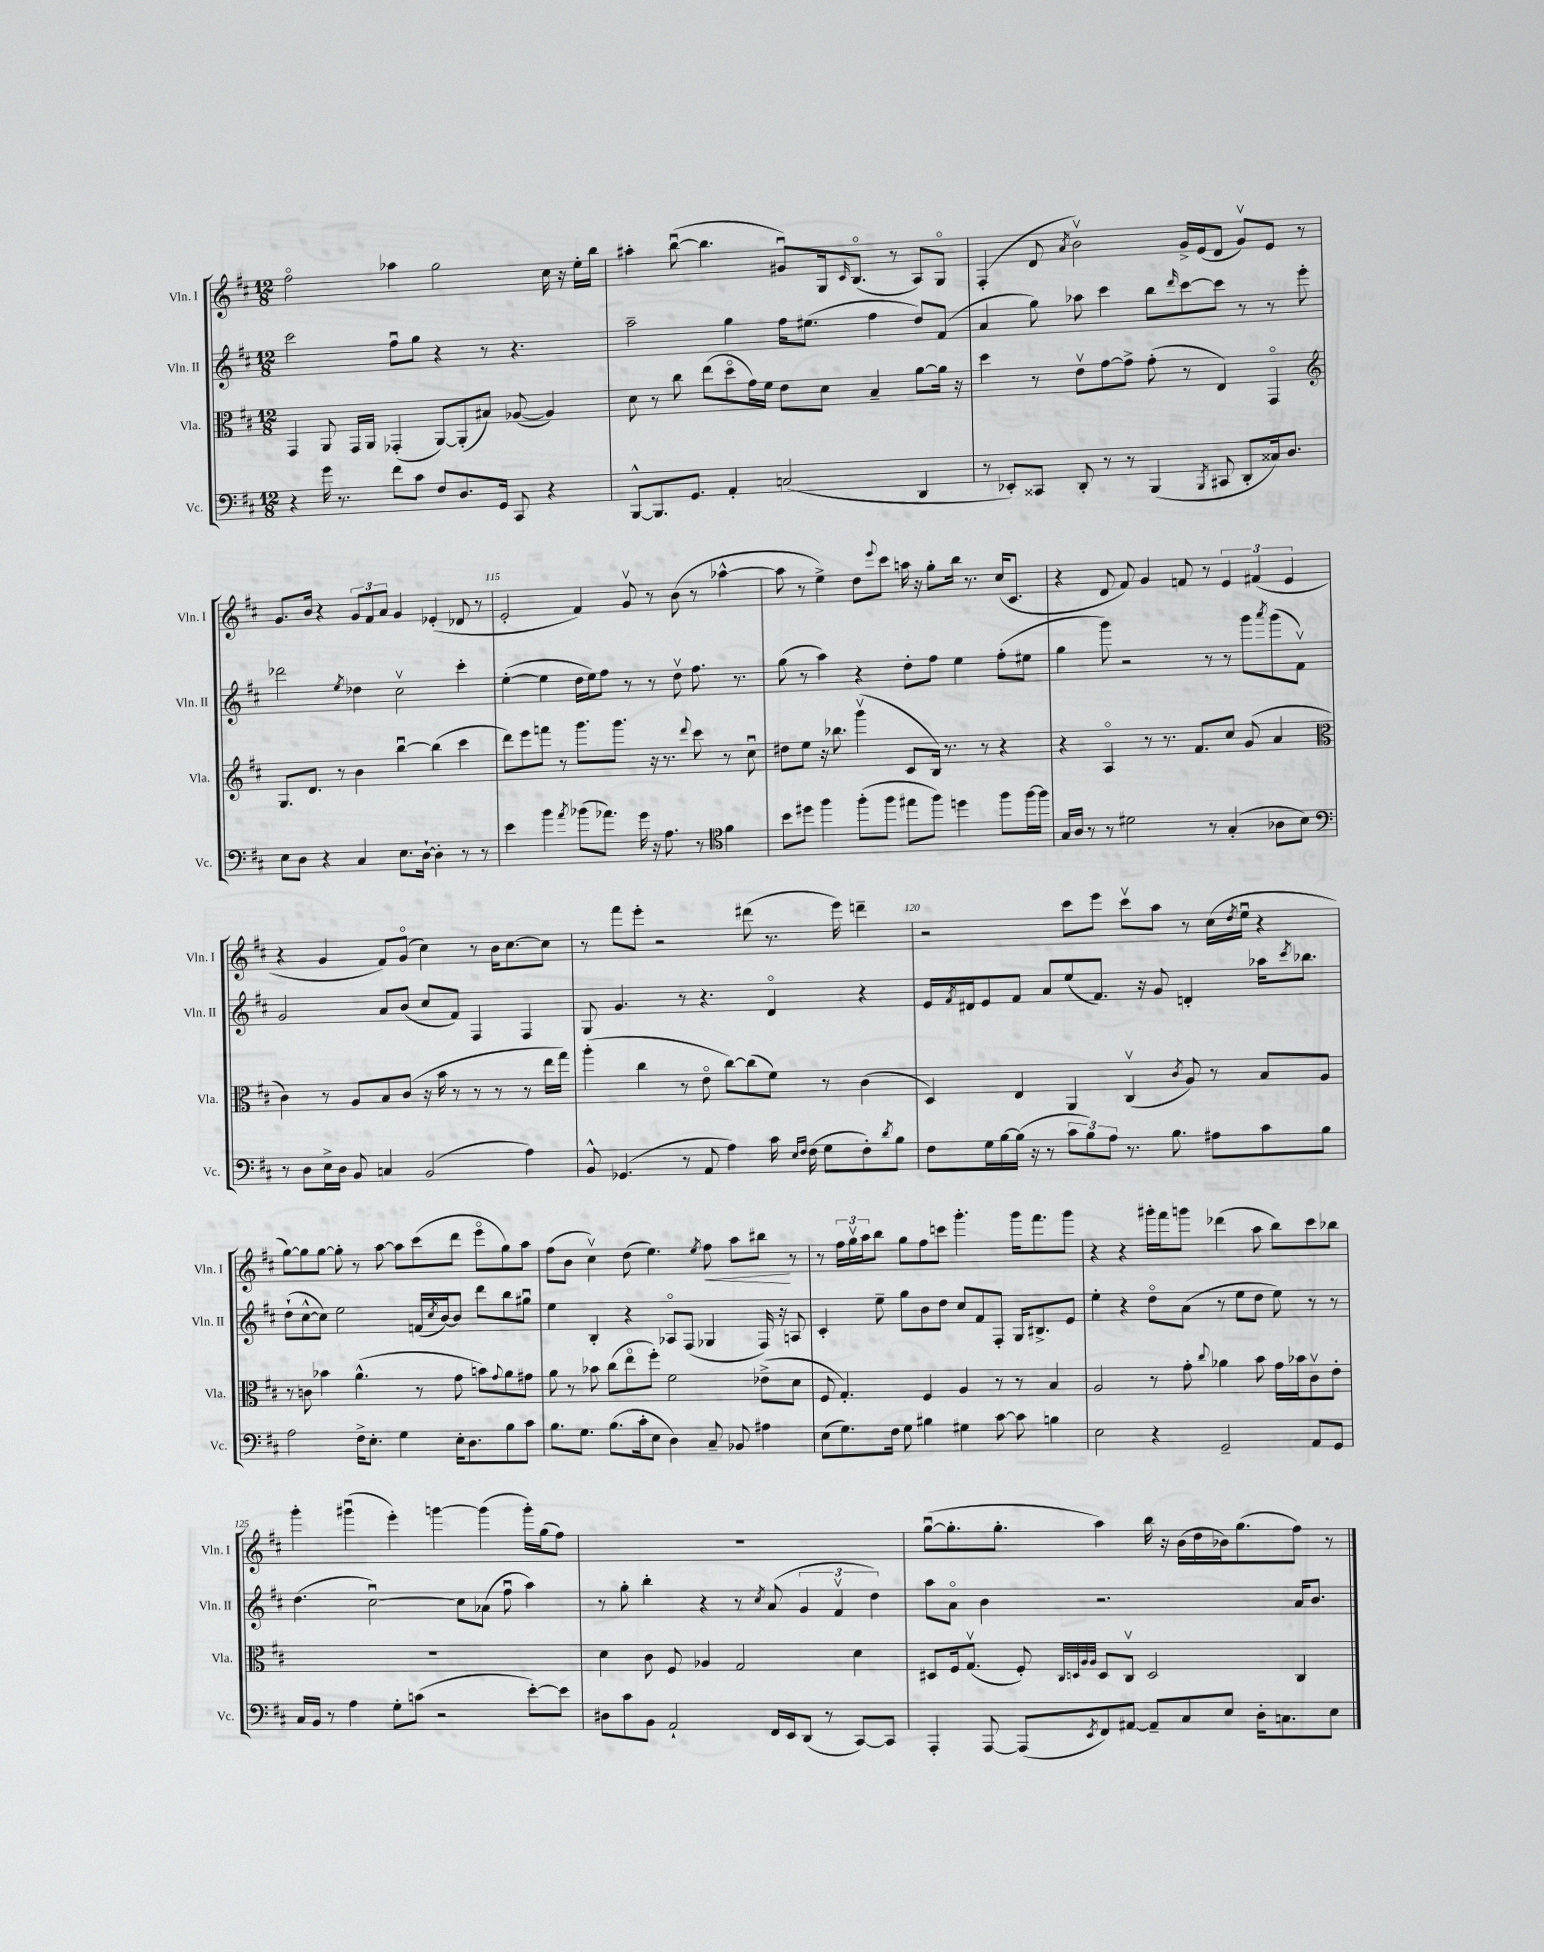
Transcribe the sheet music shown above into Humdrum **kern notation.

**kern	**kern	**kern	**kern	**dynam
*part4	*part3	*part2	*part1	*part1
*staff4	*staff3	*staff2	*staff1	*staff1
*I"Vc.	*I"Vla.	*I"Vln. II	*I"Vln. I	*
*I'Vc.	*I'Vla.	*I'Vln. II	*I'Vln. I	*
*clefF4	*clefC3	*clefG2	*clefG2	*
*k[f#c#]	*k[f#c#]	*k[f#c#]	*k[f#c#]	*
*M12/8	*M12/8	*M12/8	*M12/8	*
=111	=111	=111	=111	=111
4r	4GG/	2ccc#\	2ff#\	.
16g\	8AA/	.	.	.
8.r	.	.	.	.
.	16GG/LL	.	.	.
.	16AA/JJ	.	.	.
8f#\L	(4GG-X'/	8ff#u\L	4aa-X\	.
8c#\J	.	8gg\J	.	.
8F#/L	[8AA/L)	4r	2gg\	.
8.D/	(8AA'/]	.	.	.
.	8B#X/J)	8r	.	.
16GG/Jk	.	.	.	.
8CC#/	([8A-X/	4.r	.	.
4r	4A-/])	.	16cc#\	.
.	.	.	16r	.
.	.	.	16ee'\LL	.
.	.	.	16bb\JJ	.
=112	=112	=112	=112	=112
[8BBB^^/L	8d\	2aa~\	4aa#X'\	.
8.BBB/]	8r	.	.	.
.	8cc#\	.	([8bbu\	.
8.GG/J	.	.	.	.
.	(8ee\L	.	4.bb\]	.
4AA'/	8dd\	4gg\	.	.
.	16g\L)	.	.	.
.	16f#\JJ	.	.	.
(2Cn/	8e\L	16ff#\KL	8g#Xu/L)	.
.	.	(8.ee#X\J	.	.
.	8d\J	.	16G/k	.
.	.	.	16qqc#/	.
.	.	.	(8.B/J	.
.	4B~/	4ff#\	.	.
.	.	.	8r	.
4DD/	[8a\L	8dd/L)	8A/L)	.
.	16a\Jk]	(8f#/J	8G/J	.
.	16r	.	.	.
=113	=113	=113	=113	=113
8r	4dd\	4a/	(4F#'/	.
8EE-X'/L)	.	.	.	.
8CC##X/J	8r	8gg\)	8d/	.
.	.	.	8qa/	.
8DD'/	8ev\L	8aa-X\	2bv\)	.
8r	[8g\	4ccc#\	.	.
8r	8g^\J]	.	.	.
(4BBB/	(8g'\	8bb\L	.	.
.	.	16qqddd/	.	.
.	8r	[8ccc#\	16g^/LL	.
.	.	.	(16e/J	.
8qBBB/	.	.	.	.
8CC#X/	4E/)	8ccc#\J]	8d/J	.
8DD'/L	.	8r	8gv/L)	.
16C##X/k)	4GG/	8r	8e/J	.
8.D/J	.	.	.	.
.	.	8eee'\	8r	.
!!LO:LB:g=z
=114	=114	=114	=114	=114
*	*clefG2	*	*	*
8E\L	8.G/L	2ddd-X\	8.g/L	.
8D\J	.	.	.	.
.	8.d/J	.	16b/Jk	.
4r	.	.	4r	.
.	8r	.	.	.
.	.	8qee/	.	.
4C#/	4b\	4dd-X\	12g/L	.
.	.	.	12f#/	.
.	.	.	12a/J	.
8.E\L	[4bbu\	2cc#v\	4g/	.
[16D`\Jk	.	.	.	.
4D'\]	(4bb\]	.	(4e-X'/	.
8r	4ccc#\	4ccc#'\	8d-X/	.
8r	.	.	8r	.
=115	=115	=115	=115	=115
4e\	8ddd\L)	([4ee'\	2e'/	.
.	8eee\	.	.	.
4b\	8fffn\J	4ee\]	.	.
.	8r	.	.	.
8qa/	.	.	.	.
(8b-X\L	8.ggg\L	16dd\LL	4f#/)	.
.	.	16ee\J)	.	.
8.a-X\J)	.	8ff#\J	.	.
.	8.ggg\J	.	.	.
.	.	8r	8gv/	.
16g\	.	.	.	.
16r	16r	8r	8r	.
8.A\	8.r	.	.	.
.	.	8ddv\	(8b\	.
.	8qqddd/	.	.	.
8r	8ccc#\	8.ff#\	8r	.
*clefC4	*	*	*	*
4f#\	8r	.	[4aa-X^^\	.
.	.	8.r	.	.
.	8cc#u\	.	.	.
=116	=116	=116	=116	=116
8b\L	8dd#X\L	(8gg\	8aa-\]	.
8dd#X\J	8ee\J	8r	8r	.
4ff#\	16r	4aa\)	4ee^\)	.
.	8.bb-X\	.	.	.
(8ff#'\L	(4gggv\	4r	8dd\L	.
.	.	.	8qqeee/	.
8ff#\J	.	.	8ccc#\J	.
8ee#X\L	8c#/L	8dd'\L	16aan\	.
.	.	.	16r	.
8ff#\J)	16B/Jk)	8ff#\J	8gg'\L	.
.	8.r	.	.	.
4ddn\	.	4ee\	16bb\Jk	.
.	.	.	8.r	.
.	8r	.	.	.
8ff#\L	4r	(8ff#'\L	(16cc#/KL	.
.	.	.	8.c#/J	.
[16ff#\L	.	8ee#X\J	.	.
16ff#\JJ]	.	.	.	.
=117	=117	=117	=117	=117
16G/LL	4r	4gg\	4r	.
16A/JJ	.	.	.	.
8r	.	.	.	.
8r	4A/	8ggg\)	8d/	.
2d#X\	.	2r	8f#/)	.
.	8r	.	4g/	.
.	8.r	.	.	.
.	.	.	8fn/	.
.	8.f#/L	.	.	.
8r	.	8r	8r	.
(4G'/	8cc#/J	8r	6e/	.
.	(8g/	8ggg\L	.	.
.	.	.	(6f#X/	.
.	.	8qaaa/	.	.
8A-X\L	4a/	(8ggg\	.	.
.	.	.	6e/	.
8B\J)	.	8f#v\J)	.	.
!!LO:LB:g=z
=118	=118	=118	=118	=118
*clefF4	*clefC3	*	*	*
8r	4c#\)	2g/	4r	.
8D\L	.	.	.	.
16E^\L	8r	.	4g/	.
16D\JJ	.	.	.	.
8BB/	8A/L	.	.	.
4Cn/	8B/	8a/L	8f#/L)	.
.	(8c#/J	(8b/J	(8g/J	.
(2BB/	16r	8cc#/L	4cc#\)	.
.	16b\	.	.	.
.	8r	8f#/J)	.	.
.	8r	4F#/	8r	.
.	8r	.	16b\KL	.
.	.	.	[8.cc#\	.
4A\)	8r	4F#/	.	.
.	16ee\LL	.	8cc#\J]	.
.	16gg\JJ)	.	.	.
=119	=119	=119	=119	=119
8BB^^/	(4aa'\	8G/	8r	.
(4.GG-X/	.	4.g/	8fff#\L	.
.	4cc#\	.	8eee'\J	.
.	.	.	2r	.
8r	8r	8r	.	.
8AA/	8e\	4.r	.	.
4A\)	[8cc#\L)	.	.	.
.	(8cc#\]	.	(8ddd#X\	.
16c#\	8f#\J)	4d/	8.r	.
16qqE/LL	.	.	.	.
16qqF#/JJ	.	.	.	.
(16F#\	.	.	.	.
8G\L	8r	.	.	.
.	.	.	16eee\)	.
8F#'\)	(4c#\	4r	4dddn~\	.
8qd/	.	.	.	.
8B\J	.	.	.	.
=120	=120	=120	=120	=120
8F#\L	4D/)	16e/LL	2r	.
.	.	8qf#/	.	.
.	.	16d#X/J	.	.
16G\L	.	8e/	.	.
[16B\	.	.	.	.
(16B\JJ]	4E/	8f#/J	.	.
16r	.	.	.	.
8r	.	8a/L	.	.
12c#\L	4AA/	(8ee/	8ccc#\L	.
12B\)	.	.	.	.
.	.	8.f#/J)	8eee\J	.
12A\J	.	.	.	.
8.r	(4C#v/	.	8ccc#v\L	.
.	.	16r	.	.
.	.	8g/	8aa\J	.
8.B\	.	.	.	.
.	8qc#/	.	.	.
.	8A/)	4dn'/	8r	.
8A#X\L	8r	.	(16cc#\LL	.
.	.	.	8qdd/	.
.	.	.	16eeu\JJ	.
8c#\	8B/L	16aa-X\KL	4r	.
.	.	8qccc#/	.	.
.	.	8.bb-X\J	.	.
8B\J	8A/J	.	.	.
!!LO:LB:g=z
=121	=121	=121	=121	=121
2A\	8r	(8dd`\L	[8gg\L)	.
.	8cn\	[8cc#^^\	8gg\]	.
.	4b-X\	8cc#\J])	[8gg\J	.
.	.	2ee\	8gg'\]	.
16F#^\KL	(4.a^^\	.	8r	.
8.E'\J	.	.	.	.
.	.	.	[8aa\	.
4G\	.	.	8aa\L]	.
.	8r	(16fn/LL	(8ccc#\	.
.	.	8qcc#/	.	.
.	.	[16b/J)	.	.
16E'\KL	8g\	8b/J]	8ddd\J	.
8.D\	.	.	.	.
.	8bn\L)	8ddd\L	8eee\L	.
.	8qqg/	.	.	.
8B\	8a\	8bb\	8gg\)	.
8c#\J	8g#X\J	8gg#Xu\J	8aa\J	.
=122	=122	=122	=122	=122
8.B\L	8a\	4ee\	(8ff#\L	.
.	8r	.	8b\J	.
8.G\J	.	.	.	.
.	8b-X\	4B'/	4cc#v\)	.
(8.B\L	(8cc#\L	.	.	.
.	8ee\	4r	(8dd\	.
16c#'\k	.	.	.	.
8E\J	8ff#'\J)	.	4.ee\)	.
4D\)	2f#\	8A-X/L	.	.
.	.	(8F#/J	.	.
.	.	.	8qee/	.
!	!	!	!	!LO:HP:b
8C#~/	.	4G-X/	8ff#\	<
8BB-X/	.	.	8aa\L	.
4A#X\	(8e-X^\L	16F#/)	8bb#X\J	.
.	.	16r	.	.
.	8d\J	8An/	8r	[
=123	=123	=123	=123	=123
(8E\L	8F#/	4c#'/	8r	.
8.G\)	4.G'/)	.	24ff#\LL	.
.	.	.	24ggv\	.
.	.	.	24aa\J	.
.	.	8ee~\	8bb\J	.
16F#\Jk	.	.	.	.
8G\	.	8gg\L	8gg\L	.
4B#X\	4F#/	8b\	8ff#\	.
.	.	8dd\J	8cccn\J	.
4G#X\	4A/	8cc#/L	4.ggg'\	.
.	.	8f#/	.	.
[8c#\	8r	8F#'/J	.	.
8c#\]	8r	16G/KL	16ggg\KL	.
.	.	8.B#X^/	8.fff#\	.
4Bn\	4B/	.	.	.
.	.	8e/J	8ggg\J	.
=124	=124	=124	=124	=124
2E\	2A/	4ee'\	4r	.
.	.	4r	4r	.
4r	8r	8dd\L	16ggg#X'\LL	.
.	.	.	16fff#\J	.
.	8g'\	(8a\J	8gggn\J	.
.	8qqcc#/	.	.	.
2GG~/	4a-X\	8r	(4ddd-X\	.
.	.	8ee\L	.	.
.	8b\	8dd\J	8aa\	.
.	16g\LL	8ee\)	8bb\L)	.
.	16b-X\J	.	.	.
8AA/L	8c#v\	8r	8ccc#\	.
8GG/J	8e'\J	8r	8bb-X\J	.
!!LO:LB:g=z
=125	=125	=125	=125	=125
16C#/LL	1.r	(4.dd\	4ggg'\	.
16BB/JJ	.	.	.	.
8r	.	.	.	.
4A\	.	.	(4ggg#Xu\	.
.	.	[2cc#u\)	.	.
8G'\L	.	.	4eee'\)	.
(8cn\J	.	.	.	.
2r	.	.	[4gggn\	.
.	.	8cc#\L]	.	.
.	.	(8a-X\J	(4ggg\]	.
.	.	8ff#u\	.	.
[8e'\L)	.	4aa\)	16ggg'\LL)	.
.	.	.	(16gg\J	.
8e\J]	.	.	8ff#\J)	.
=126	=126	=126	=126	=126
8D#X\L	4d\	8r	1.r	.
8c#\	.	8gg'\	.	.
8BB\J	8c#\	4bb'\	.	.
2AA`/	8F#/	.	.	.
.	4A-X/	4r	.	.
.	2G/	8r	.	.
.	.	8qcc#/	.	.
16FF#/LL	.	(8a/	.	.
16EE/J	.	.	.	.
(8DD/J	.	6g/	.	.
8r	.	.	.	.
.	.	6f#v/	.	.
[8CC#/L)	4d\	.	.	.
.	.	6dd\)	.	.
8CC#/J]	.	.	.	.
=127	=127	=127	=127	=127
4AAA'/	8D#X/L	8aa\L	([8ggu\L	.
.	16F#/k	8a\J	8.gg'\]	.
.	(8.Gv/J	.	.	.
[8AAA/	.	4b\	.	.
.	.	.	8.gg'\J	.
(8AAA/L]	8F#'/)	.	.	.
.	32qqC#/LLL	.	.	.
.	32qqDn/	.	.	.
.	32qqA/	.	.	.
8qEE/	32qqA/JJJ	.	.	.
8FF#/)	8D/L	2.r	4aa\)	.
[8AA#X/J	8C#v/J	.	.	.
8AA#~/L]	2D/	.	16bb\	.
.	.	.	16r	.
8C#/	.	.	(16b\LL	.
.	.	.	16dd\	.
8E/J	.	.	16b-X\J)	.
.	.	.	(8.gg\	.
16D'\KL	.	.	.	.
8.Cn\	.	.	.	.
.	4C#/	16a/KL	8ff#\J)	.
.	.	8.b/J	.	.
8E\J	.	.	8r	.
==	==	==	==	==
*-	*-	*-	*-	*-
